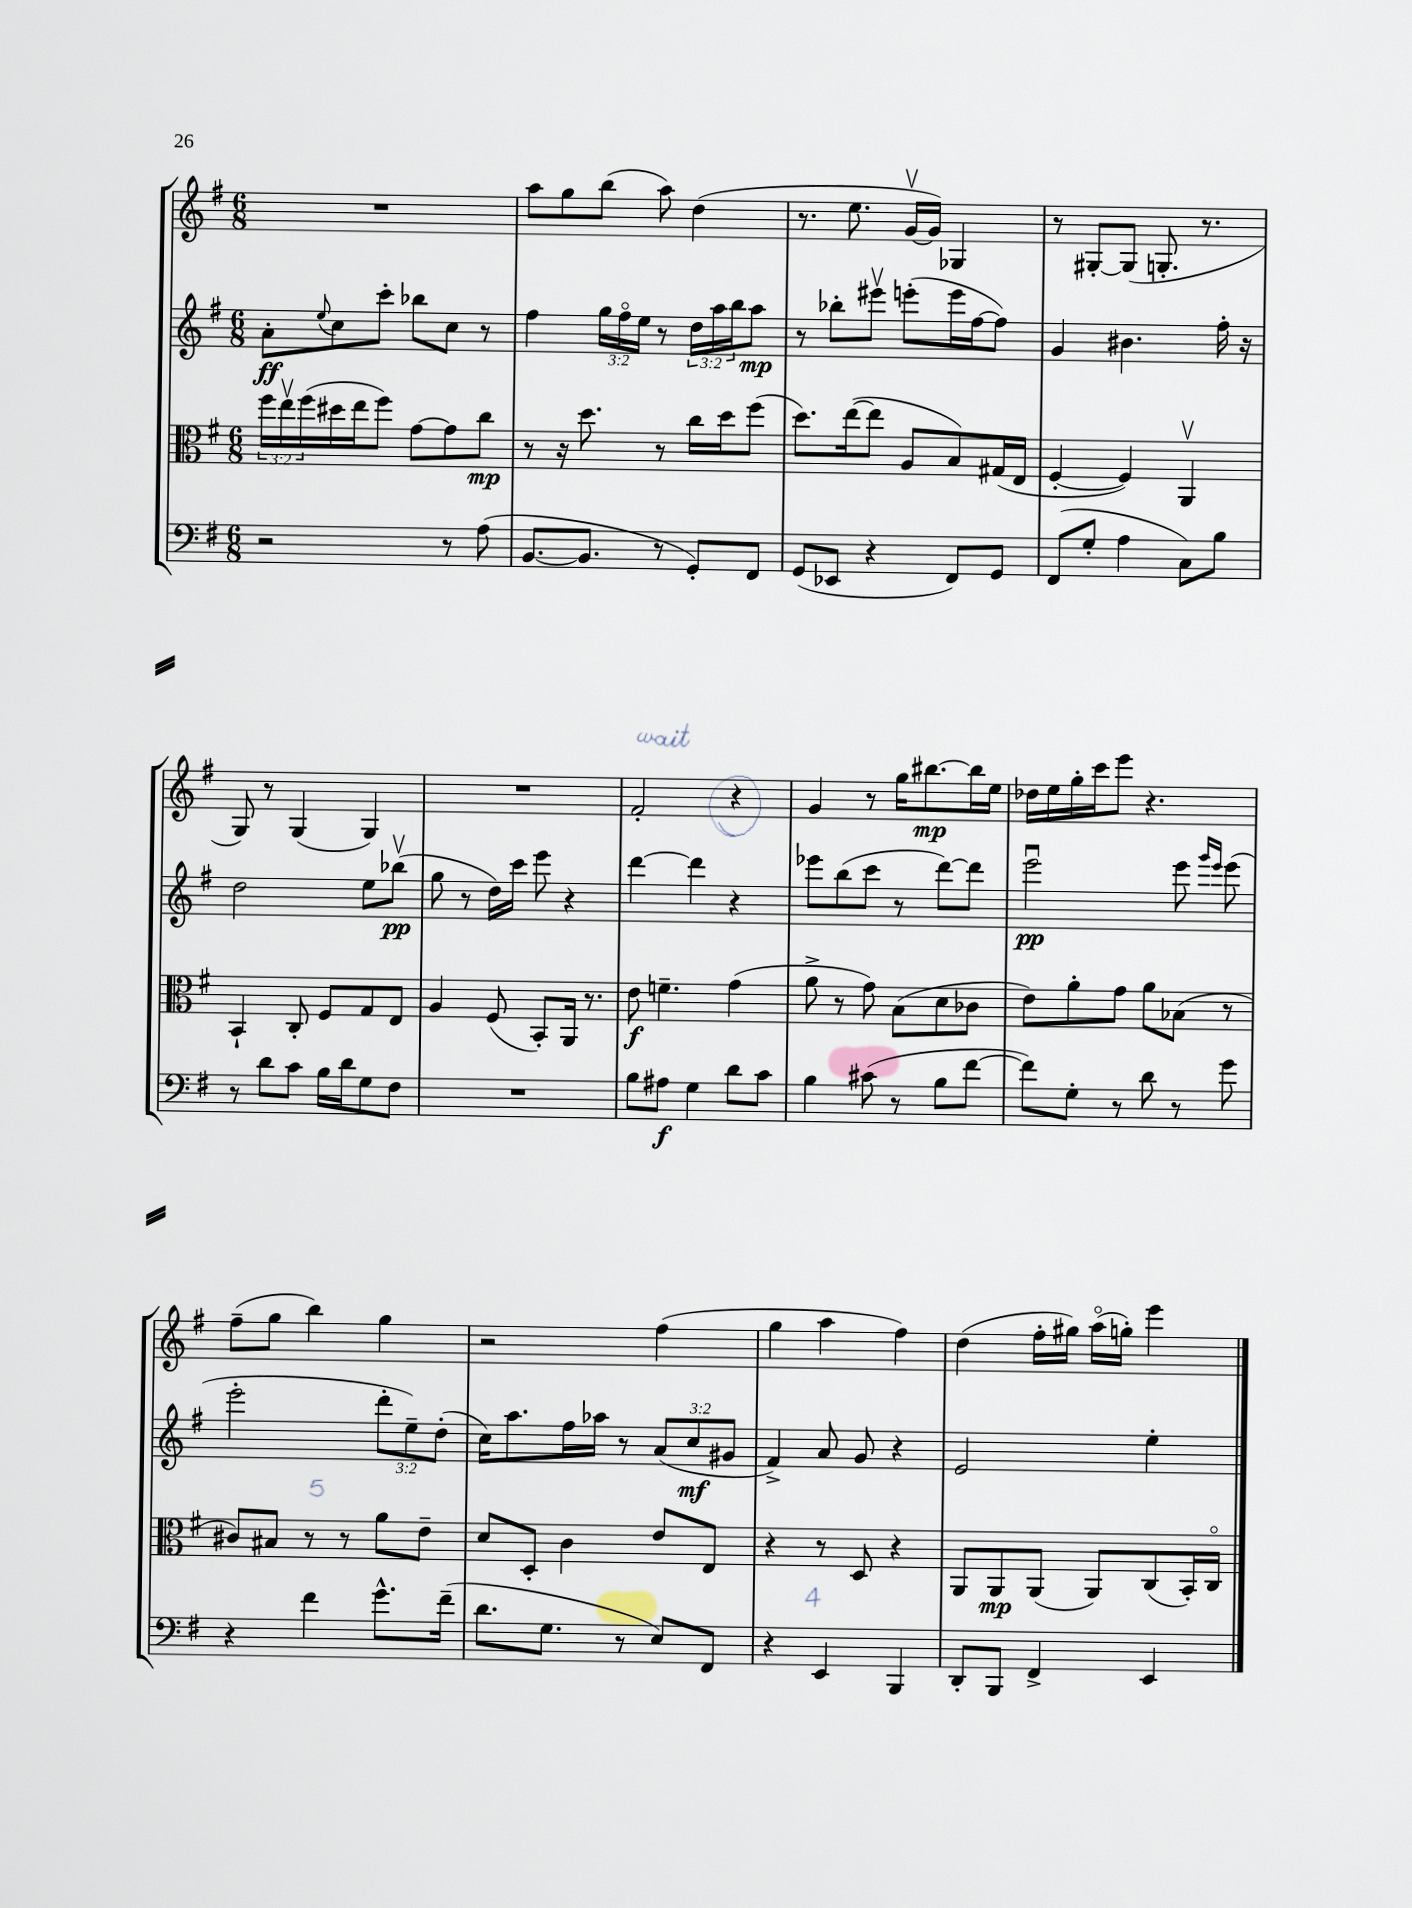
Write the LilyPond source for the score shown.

<<
\new StaffGroup <<
\new Staff = "s0" {
    \clef treble \key g \major \numericTimeSignature \time 6/8
    R2. |
    a''8 g''8 b''8( a''8) d''4( |
    r8. e''8. g'16~\upbow g'16) ges4 |
    r8 gis8~-. gis8( g8.-. r8. |
    g8) r8 g4( g4) |
    R2. |
    fis'2-. r4 |
    g'4 r8 g''16 bis''8.~\mp bis''16 e''16 |
    des''16 e''16 g''16-. c'''16 e'''8 r4. |
    fis''8--( g''8 b''4) g''4 |
    r2 fis''4( |
    g''4 a''4 fis''4) |
    d''4( fis''16-. gis''16) a''16\flageolet( g''16-.) e'''4 \bar "|." |
}
\new Staff = "s1" {
    \clef treble \key g \major \numericTimeSignature \time 6/8 \override Staff.TupletNumber.text = #tuplet-number::calc-fraction-text
    a'8-.\ff \appoggiatura { e''8 } c''8 c'''8-. bes''8 c''8 r8 |
    fis''4 \tuplet 3/2 { g''16 fis''16\flageolet e''16 } r8 \tuplet 3/2 { d''16 a''16 b''16 } a''8\mp |
    r8 bes''8-. eis'''8\upbow e'''8-.( e'''16 fis''16~ fis''8) |
    g'4 bis'4. fis''16-. r16 |
    d''2 e''8 bes''8\upbow\pp( |
    g''8 r8 d''16) c'''16 e'''8 r4 |
    d'''4~ d'''4 r4 |
    ees'''8 b''8( c'''8 r8 d'''8~) d'''8 |
    e'''2\downbow\pp e'''8 \grace { g'''16 e'''16 } e'''8( |
    e'''2-. \tuplet 3/2 { d'''8-. e''8--) d''8-.( } |
    c''16) a''8. fis''16 aes''16 r8 \tuplet 3/2 { a'8( c''8\mf gis'8 } |
    fis'4->) a'8 g'8 r4 |
    e'2 e''4-. \bar "|." |
}
\new Staff = "s2" {
    \clef alto \key g \major \numericTimeSignature \time 6/8 \override Staff.TupletNumber.text = #tuplet-number::calc-fraction-text
    \tuplet 3/2 { fis''16 e''16\upbow fis''16( } dis''16 e''16 fis''8) g'8~ g'8 c''8\mp |
    r8 r16 d''8. r8 c''16 d''16 fis''8( |
    d''8.) e''16~( e''8 a8 b8) gis16( e16 |
    fis4~-. fis4) a,4\upbow |
    b,4-! c8-. fis8 g8 e8 |
    a4 fis8( b,8-.) a,16 r8. |
    e'8\f f'4.-- g'4( |
    a'8-> r8 g'8) b8( d'8 ces'8 |
    e'8) a'8-. g'8 a'8 bes8( r8 |
    cis'8) bis8 r8 r8 a'8 e'8-- |
    d'8 d8-. c'4 e'8 e8 |
    r4 r8 d8 r4 |
    a,8 a,8\mp a,8( a,8) c8( b,16-.) c16\flageolet \bar "|." |
}
\new Staff = "s3" {
    \clef bass \key g \major \numericTimeSignature \time 6/8
    r2 r8 a8( |
    b,8.~ b,8. r8 g,8-.) fis,8 |
    g,8( ees,8 r4 fis,8) g,8 |
    fis,8( g8-. a4 c8) b8 |
    r8 d'8 c'8 b16 d'16 g8 fis8 |
    R2. |
    b8 ais8\f g4 d'8 c'8 |
    b4 cis'8( r8 b8 fis'8~ |
    fis'8) g8-. r8 d'8 r8 g'8 |
    r4 fis'4 g'8.-^ fis'16--( |
    d'8. g8. r8 e8) fis,8 |
    r4 e,4 b,,4 |
    d,8-. b,,8 fis,4-> e,4 \bar "|." |
}
>>
>>
\layout { \context { \Score \remove "Bar_number_engraver" } }
